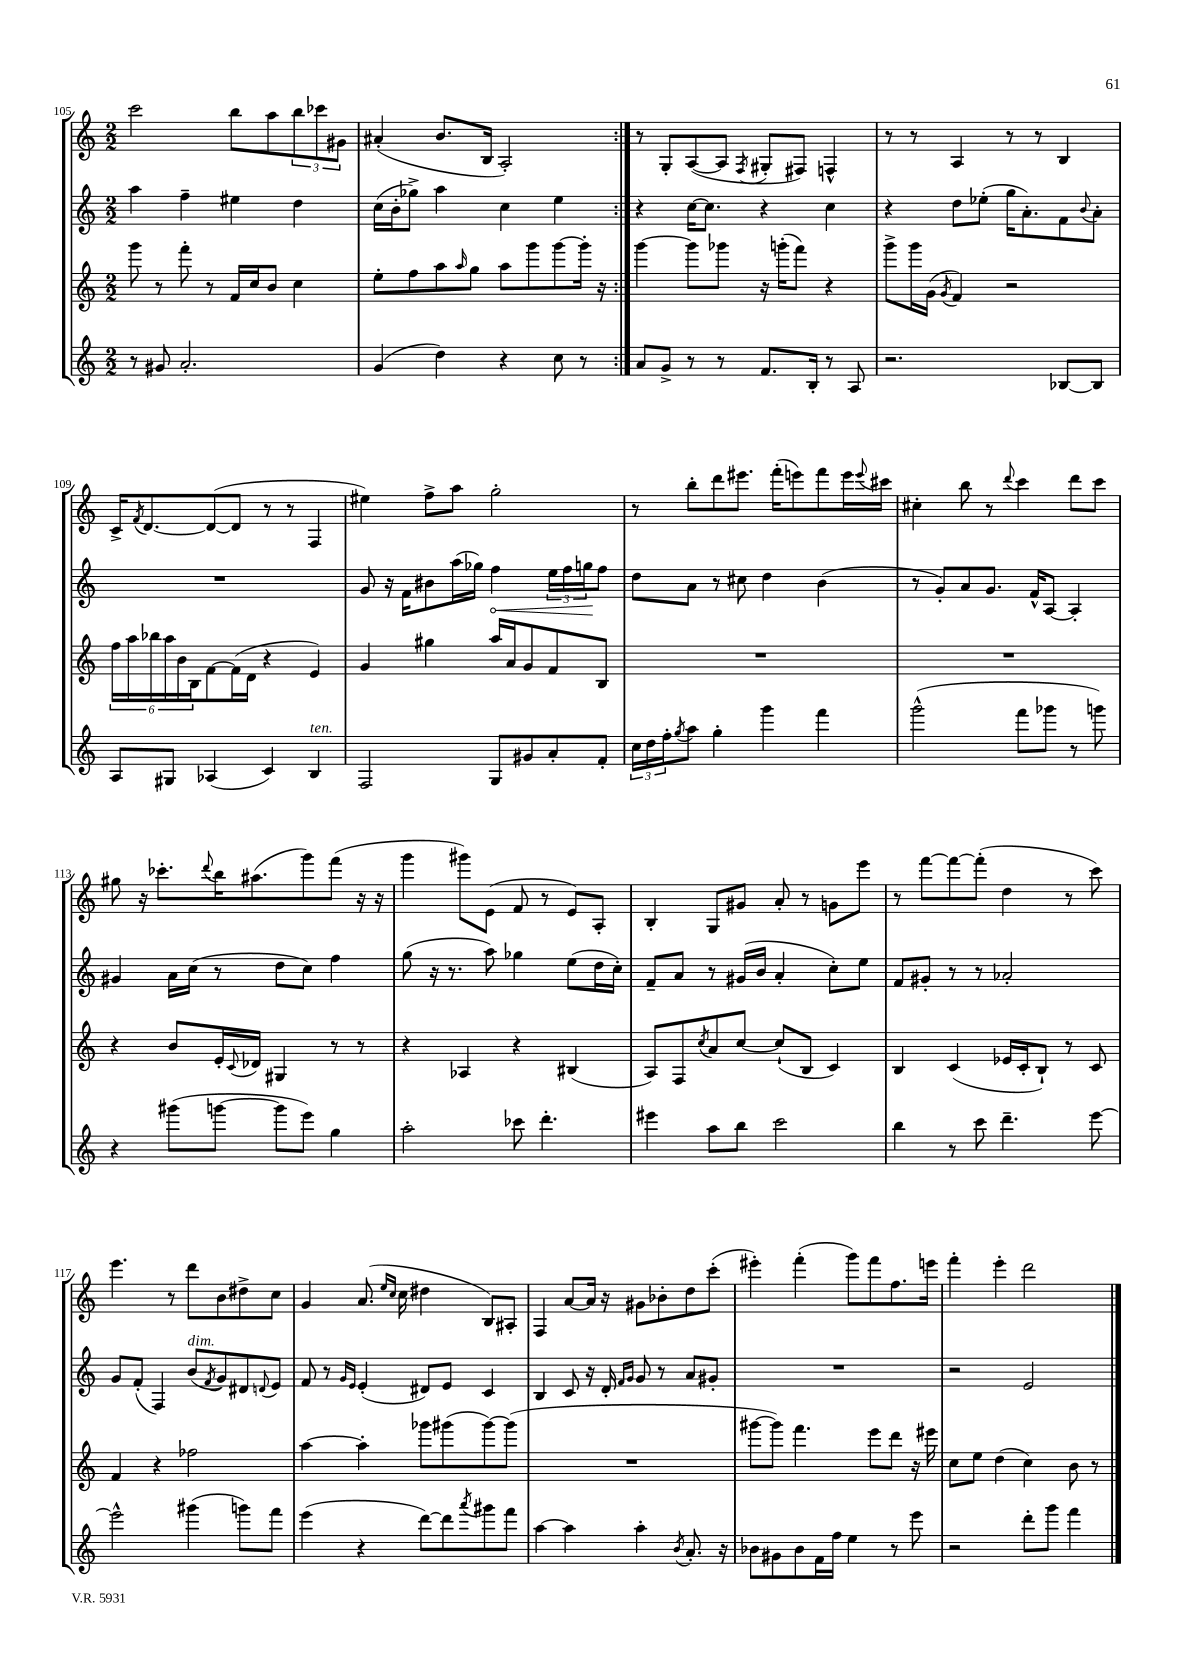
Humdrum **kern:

**kern	**kern	**kern	**kern
*staff4	*staff3	*staff2	*staff1
*clefG2	*clefG2	*clefG2	*clefG2
*k[]	*k[]	*k[]	*k[]
*M2/2	*M2/2	*M2/2	*M2/2
8r	8ggg\	4aa\	2ccc\
8g#/	8r	.	.
2.a'/	8fff'\	4ff~\	.
.	8r	.	.
.	16f/LL	4ee#\	8bb\L
.	16cc/J	.	.
.	8b/J	.	8aa\
.	4cc\	4dd\	12bb\
.	.	.	12ccc-\
.	.	.	12g#\J
=	=	=	=
(4g/	8ee'\L	(16cc\LL	(4a#'/
.	.	16b'\J	.
.	8ff\	8gg-^\J)	.
4dd\)	8aa\	4aa\	8.b/L
.	16qqaa/	.	.
.	8gg\J	.	.
.	.	.	16B/Jk
4r	8aa\L	4cc\	2A'/)
.	8ggg\	.	.
8cc\	[8ggg\	4ee\	.
8r	16ggg'\]Jk	.	.
.	16r	.	.
=:|!	=:|!	=:|!	=:|!
8a/L	[4ggg\	4r	8r
8g^/J	.	.	8G'/L
8r	8ggg\]L	[16cc\LK	([8A/
.	.	8.cc\]J	.
8r	8ggg-\J	.	8A/]J
.	.	.	8qF/
8.f/L	16r	4r	8G#'/L
.	(16ggg'\LK	.	.
.	8fff\J)	.	8F#/J)
16B'/Jk	.	.	.
8r	4r	4cc\	4F^^/
8A/	.	.	.
=	=	=	=
2.r	8ggg^\L	4r	8r
.	16ggg\L	.	8r
.	(16g\JJ	.	.
.	8qg/	.	.
.	4f/)	8dd\L	4A/
.	.	(8ee-'\J	.
.	2r	16gg\LK	8r
.	.	8.a'\)	.
.	.	.	8r
[8B-/L	.	8f\	4B/
.	.	8qqb/	.
8B-/]J	.	8a'\J	.
=	=	=	=
8A/L	24ff\LL	1r	16c^/LK
.	24aa\	.	.
.	.	.	8qf/
.	.	.	[8.d/
.	24bb-\	.	.
8G#/J	24aa\	.	.
.	24b\	.	.
.	24B\J	.	.
(4A-/	[8f\	.	(8d/_
.	(16f\]L	.	8d/]J
.	16d\JJ	.	.
4c/)	4r	.	8r
.	.	.	8r
4B/	4e/)	.	4F/
=	=	=	=
2F/	4g/	8g/	4ee#\)
.	.	16r	.
.	.	16f\LK	.
.	4gg#\	8b#\	8ff^\L
.	.	(16aa\L	8aa\J
.	.	16gg-\JJ)	.
8G/L	16aa/LL	4ff\	2gg'\
.	16a/J	.	.
8g#/	8g/	.	.
8a'/	8f/	24ee\LL	.
.	.	24ff\	.
.	.	24gg\J	.
8f'/J	8B/J	8ff\J	.
=	=	=	=
24cc\LL	1r	8dd\L	8r
24dd\	.	.	.
24ff'\J	.	.	.
8qgg/	.	.	.
8aa\J	.	8a\J	8bb'\L
4gg'\	.	8r	8ddd\
.	.	8cc#\	8.eee#\J
4ggg\	.	4dd\	.
.	.	.	(16fff'\LK
.	.	.	8eee\)
4fff\	.	(4b\	8fff\
.	.	.	16eee\L
.	.	.	8qqeee/
.	.	.	16ccc#\JJ
=	=	=	=
(2ggg^^\	1r	8r	4cc#'\
.	.	8g'/L)	.
.	.	8a/	8bb\
.	.	8.g/J	8r
.	.	.	8qqddd/
8fff\L	.	.	4ccc\
.	.	16f^^/LK	.
8ggg-\J	.	[8A/J	.
8r	.	4A'/]	8ddd\L
8ggg\)	.	.	8ccc\J
=	=	=	=
4r	4r	4g#/	8gg#\
.	.	.	16r
.	.	.	8.ccc-'\L
(8ggg#\L	8b/L	16a\LL	.
.	.	(16cc\JJ	.
.	.	.	8qqddd/
[8ggg\J	16e'/L	8r	16bb\K
.	8qqc/	.	.
.	16d-/JJ	.	(8.aa#\
8ggg\]L	4G#/	8dd\L	.
8eee\J)	.	8cc\J)	8ggg\)
4gg\	8r	4ff\	(8fff\J
.	8r	.	16r
.	.	.	16r
=	=	=	=
2aa'\	4r	(8gg\	4ggg\
.	.	16r	.
.	.	8.r	.
.	4A-/	.	8ggg#\L)
.	.	8aa\)	(8e\J
8ccc-\	4r	4gg-\	8f/
4.ddd'\	.	.	8r
.	(4B#/	(8ee\L	8e/L)
.	.	16dd\L	8A'/J
.	.	16cc'\JJ)	.
=	=	=	=
4eee#\	8A/L)	8f~/L	4B'/
.	8F/	8a/J	.
.	8qcc/	.	.
8aa\L	8a/	8r	8G/L
8bb\J	[8cc/J	(16g#/LL	8g#/J
.	.	16b/JJ	.
2ccc\	(8cc`/]L	4a'/	8a'/
.	8B/J	.	8r
.	4c/)	8cc'\L)	8g\L
.	.	8ee\J	8eee\J
=	=	=	=
4bb\	4B/	8f/L	8r
.	.	8g#'/J	[8fff\L
8r	(4c/	8r	8fff\_
8ccc\	.	8r	(8fff'\]J
4.ddd~\	16e-/LL	2a-'/	4dd\
.	16c'/J	.	.
.	8B`/J)	.	.
.	8r	.	8r
[8eee\	8c/	.	8ccc\)
=	=	=	=
2eee^^\]	4f/	8g/L	4.eee\
.	.	(8f'/J	.
.	4r	4F/)	.
.	.	.	8r
(4ggg#\	2ff-\	(8b/L	8ddd\L
.	.	8qf/	.
.	.	8g/)	8b\
8ggg\L)	.	8d#/	8dd#^\
.	.	8qqd/	.
8fff\J	.	8e/J	8cc\J
=	=	=	=
(4eee\	[4aa\	8f/	4g/
.	.	8r	.
.	.	16qqg/LL	.
.	.	16qqe/JJ	.
4r	4aa'\]	(4e'/	(8.a/
.	.	.	16qqee/LL
.	.	.	16qqcc/JJ
.	.	.	16cc\
[8ddd\L)	8ggg-\L	8d#/L)	4dd#\
8ddd\]	(8ggg#\	8e/J	.
8qaaa/	.	.	.
8ggg#\	[8ggg#\)	4c/	8B/L)
8fff\J	(8ggg#\]J	.	8A#'/J
=	=	=	=
[4aa\	1r	4B/	4F/
4aa\]	.	8c/	[8a/L
.	.	16r	16a/]Jk
.	.	16d'/	16r
.	.	16qqf/LL	.
.	.	16qqg/JJ	.
4aa'\	.	8g/	8g#\L
.	.	8r	8b-'\
8qb/	.	.	.
8.a'/	.	8a/L	8dd\
.	.	8g#'/J	(8ccc'\J
16r	.	.	.
=	=	=	=
8b-\L	[8ggg#\L	1r	4eee#'\)
8g#\	8ggg#\]J)	.	.
8b-\	4.fff\	.	(4fff'\
16f\L	.	.	.
16ff\JJ	.	.	.
4ee\	.	.	8ggg\L)
.	8eee\L	.	8fff\
8r	8ddd\J	.	8.ff\
8eee\	16r	.	.
.	16eee#\	.	16eee\Jk
=	=	=	=
2r	8cc\L	2r	4fff'\
.	8ee\J	.	.
.	(4dd\	.	4eee'\
8ddd'\L	4cc\)	2e/	2ddd\
8ggg\J	.	.	.
4fff\	8b\	.	.
.	8r	.	.
==	==	==	==
*-	*-	*-	*-
